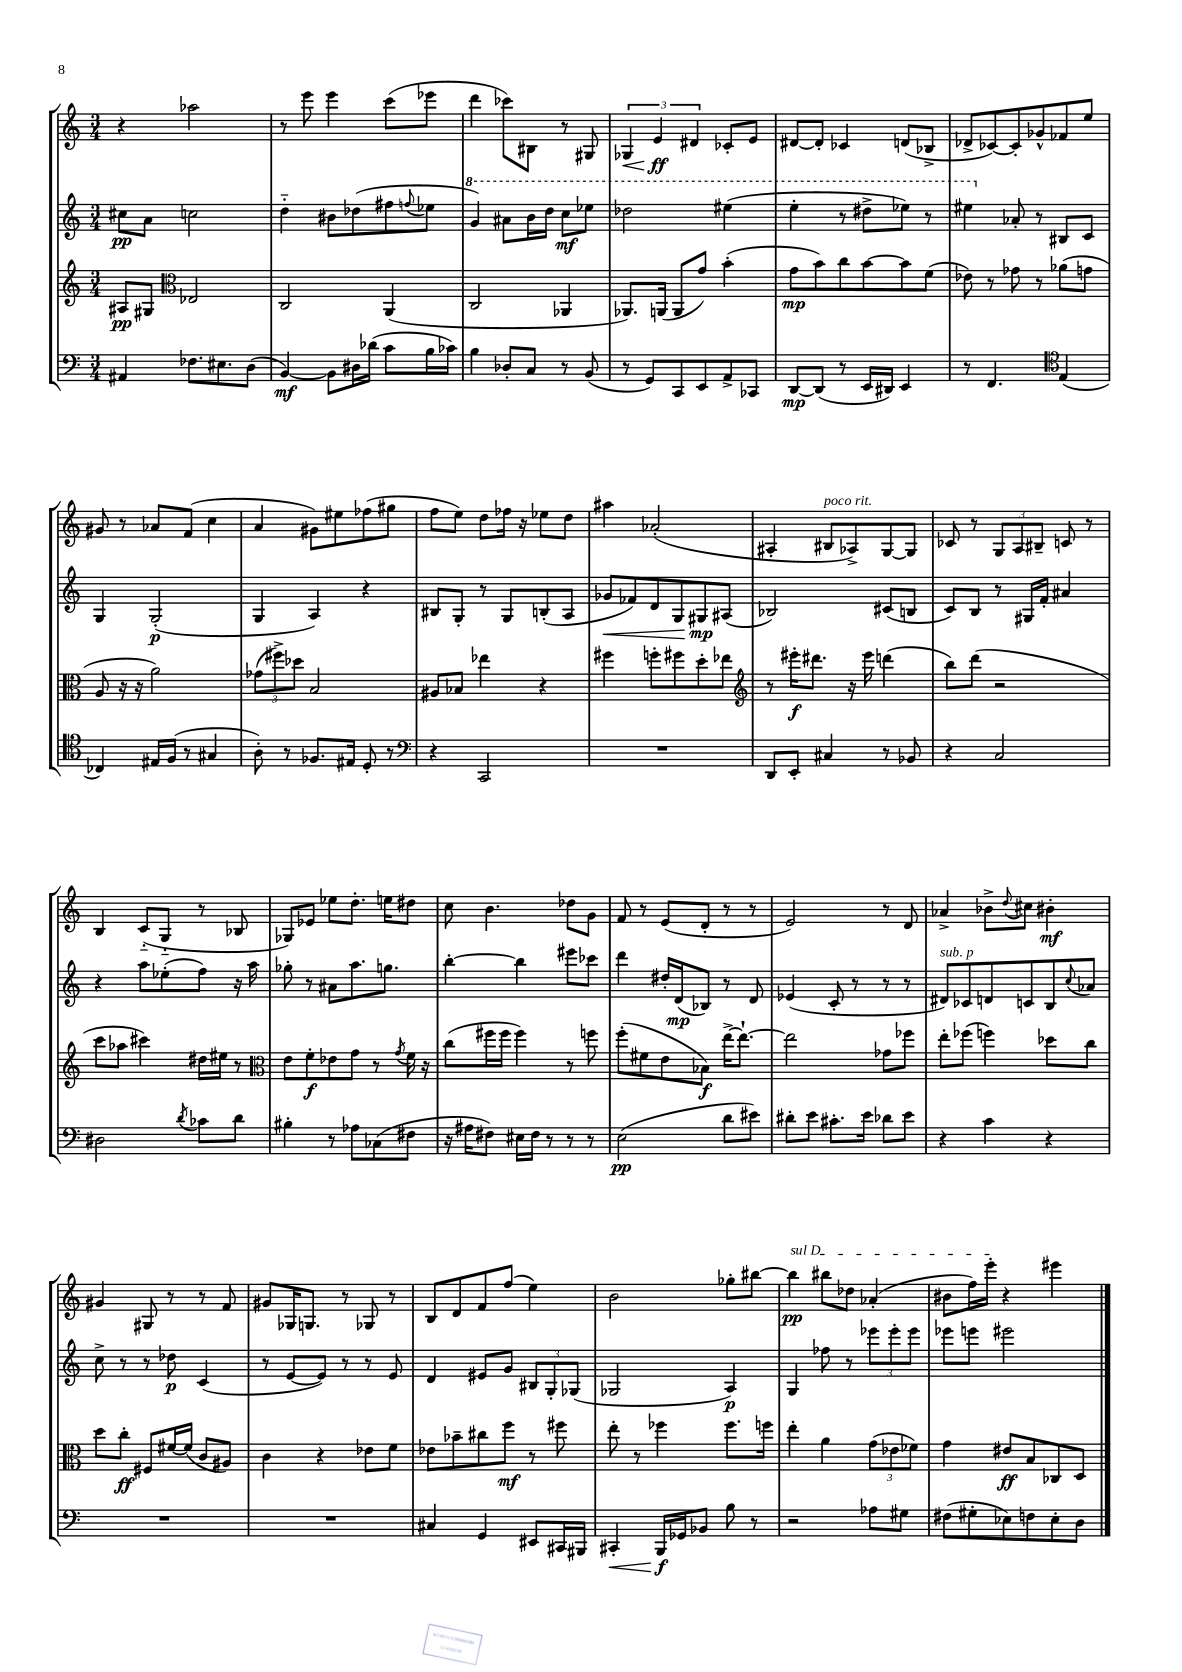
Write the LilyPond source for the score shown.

<<
\new StaffGroup <<
\new Staff = "s0" {
    \clef treble \key c \major \numericTimeSignature \time 3/4
    r4 aes''2 |
    r8 e'''8 e'''4 c'''8( ees'''8 |
    d'''4 ces'''8) bis8 r8 gis8 |
    \tuplet 3/2 { ges4\< e'4\ff\! dis'4 } ces'8-. e'8 |
    dis'8~ dis'8-. ces'4 d'8( bes8-> |
    des'8-> ces'8~) ces'8-. ges'8-^ fes'8 e''8 |
    gis'8 r8 aes'8 f'8( c''4 |
    a'4 gis'8) eis''8 fes''8( gis''8 |
    f''8 e''8) d''8 fes''16 r16 ees''8 d''8 |
    ais''4 aes'2-.( |
    ais4-. bis8^\markup { \italic "poco rit." } aes8->) g8~ g8 |
    ces'8 r8 \tuplet 3/2 { g8 a8 bis8-- } c'8 r8 |
    b4 c'8-_( g8-_ r8 bes8 |
    ges8) ees'8 ees''8 d''8.-. e''16 dis''8 |
    c''8 b'4. des''8 g'8 |
    f'8 r8 e'8( d'8-. r8 r8 |
    e'2) r8 d'8 |
    aes'4-> bes'8-> \appoggiatura { d''8 } cis''8 bis'4-.\mf |
    gis'4 gis8 r8 r8 f'8 |
    gis'8 ges16 g8. r8 ges8 r8 |
    b8 d'8 f'8 f''8( e''4) |
    b'2 ges''8-. bis''8~ |
    \once \override TextSpanner.bound-details.left.text = \markup { \italic "sul D" } bis''4\pp\startTextSpan bis''8 des''8 aes'4-.( |
    bis'8 f''16) e'''16-.\stopTextSpan r4 eis'''4 \bar "|." |
}
\new Staff = "s1" {
    \clef treble \key c \major \numericTimeSignature \time 3/4
    cis''8\pp a'8 c''2 |
    d''4-_ bis'8 des''8( fis''8 \appoggiatura { f''8 } ees''8 |
    \ottava #1 g''4) ais''8 b''16 d'''16 c'''8\mf ees'''8 |
    des'''2 eis'''4( |
    e'''4-. r8 dis'''8-> ees'''8) r8 |
    eis'''4 \ottava #0 aes'8-. r8 bis8 c'8 |
    g4 g2-.\p( |
    g4 a4) r4 |
    bis8 g8-. r8 g8 b8-.( a8 |
    ges'8\< fes'8) d'8 g8 gis8\mp\! ais8( |
    bes2) cis'8( b8 |
    c'8) b8 r8 gis16 f'16-. ais'4 |
    r4 a''8 ees''8-.( f''8) r16 a''16 |
    ges''8-. r8 ais'8 a''8. g''8. |
    b''4~-. b''4 eis'''8 ces'''8 |
    d'''4 dis''16-. d'16\mp( bes8) r8 d'8 |
    ees'4( c'8-. r8 r8 r8 |
    dis'8^\markup { \italic "sub. p" }) ces'8 d'8 c'8 b8 \appoggiatura { c''8 } aes'8 |
    c''8-> r8 r8 des''8\p c'4( |
    r8 e'8~ e'8) r8 r8 e'8 |
    d'4 eis'8 g'8 \tuplet 3/2 { bis8 g8-. ges8( } |
    ges2 a4\p) |
    g4 fes''8 r8 \tuplet 3/2 { ees'''8 ees'''8-. ees'''8 } |
    ees'''8 e'''8 eis'''2 \bar "|." |
}
\new Staff = "s2" {
    \clef treble \key c \major \numericTimeSignature \time 3/4
    ais8\pp gis8 \clef alto ees2 |
    c2 a,4( |
    c2 aes,4 |
    aes,8.) a,16( a,8 g'8) b'4-.( |
    g'8\mp b'8) c''8 b'8~ b'8 f'8( |
    ees'8) r8 ges'8 r8 aes'8( g'8 |
    a8 r16 r16 a'2) |
    \tuplet 3/2 { ges'8( fis''8->) des''8 } b2 |
    ais8 bes8 ees''4 r4 |
    fis''4 f''8-. fis''8 d''8-. ees''8 |
    \clef treble r8 eis'''16-.\f dis'''8. r16 eis'''16 d'''4( |
    b''8) d'''8( r2 |
    c'''8 aes''8 cis'''4) dis''16 eis''16 r8 |
    \clef alto e'8 f'8-.\f ees'8 g'8 r8 \acciaccatura { g'8 } f'16 r16 |
    c''8( fis''16 fis''16 fis''4) r8 f''8 |
    f''8-.( fis'8 e'8 bes8\f) e''16~-> e''8.~-! |
    e''2 ges'8 fes''8 |
    e''8-. fes''8( f''4) des''8 c''8 |
    d''8 c''8-.\ff fis8 fis'16~ fis'16( c'8 ais8) |
    c'4 r4 ees'8 f'8 |
    ees'8 bes'8-- cis''8 f''8\mf r8 fis''8 |
    e''8-. r8 fes''4 fes''8. f''16 |
    e''4-. a'4 \tuplet 3/2 { g'8( ees'8 fes'8) } |
    g'4 eis'8\ff b8 ces8 d8 \bar "|." |
}
\new Staff = "s3" {
    \clef bass \key c \major \numericTimeSignature \time 3/4
    ais,4 fes8. eis8. d8( |
    b,4~\mf) b,8 dis16 des'16( c'8 b16 ces'16) |
    b4 des8-. c8 r8 b,8( |
    r8 g,8) c,8 e,8 a,8-> ces,8 |
    d,8~\mp d,8( r8 e,16 dis,16) e,4 |
    r8 f,4. \clef tenor e4( |
    ces4) eis16 f16( r8 gis4 |
    a8-.) r8 fes8. eis16 d8-. r8 |
    \clef bass r4 c,2 |
    R2. |
    d,8 e,8-. cis4 r8 bes,8 |
    r4 c2 |
    dis2 \acciaccatura { d'8 } ces'8 d'8 |
    bis4-. r8 aes8 ces8( fis8 |
    r16 ais16 fis8) eis16 fis16 r8 r8 r8 |
    e2\pp( d'8 eis'8) |
    dis'8-. e'8 cis'8.-. e'16 des'8 e'8 |
    r4 c'4 r4 |
    R2. |
    R2. |
    cis4 g,4 eis,8 cis,16 bis,,16 |
    cis,4-.\< b,,16\f\! ges,16 bes,8 b8 r8 |
    r2 aes8 gis8 |
    fis8( gis8-. ees8) f8 ees8-. d8 \bar "|." |
}
>>
>>
\layout { \context { \Score \remove "Bar_number_engraver" } }
